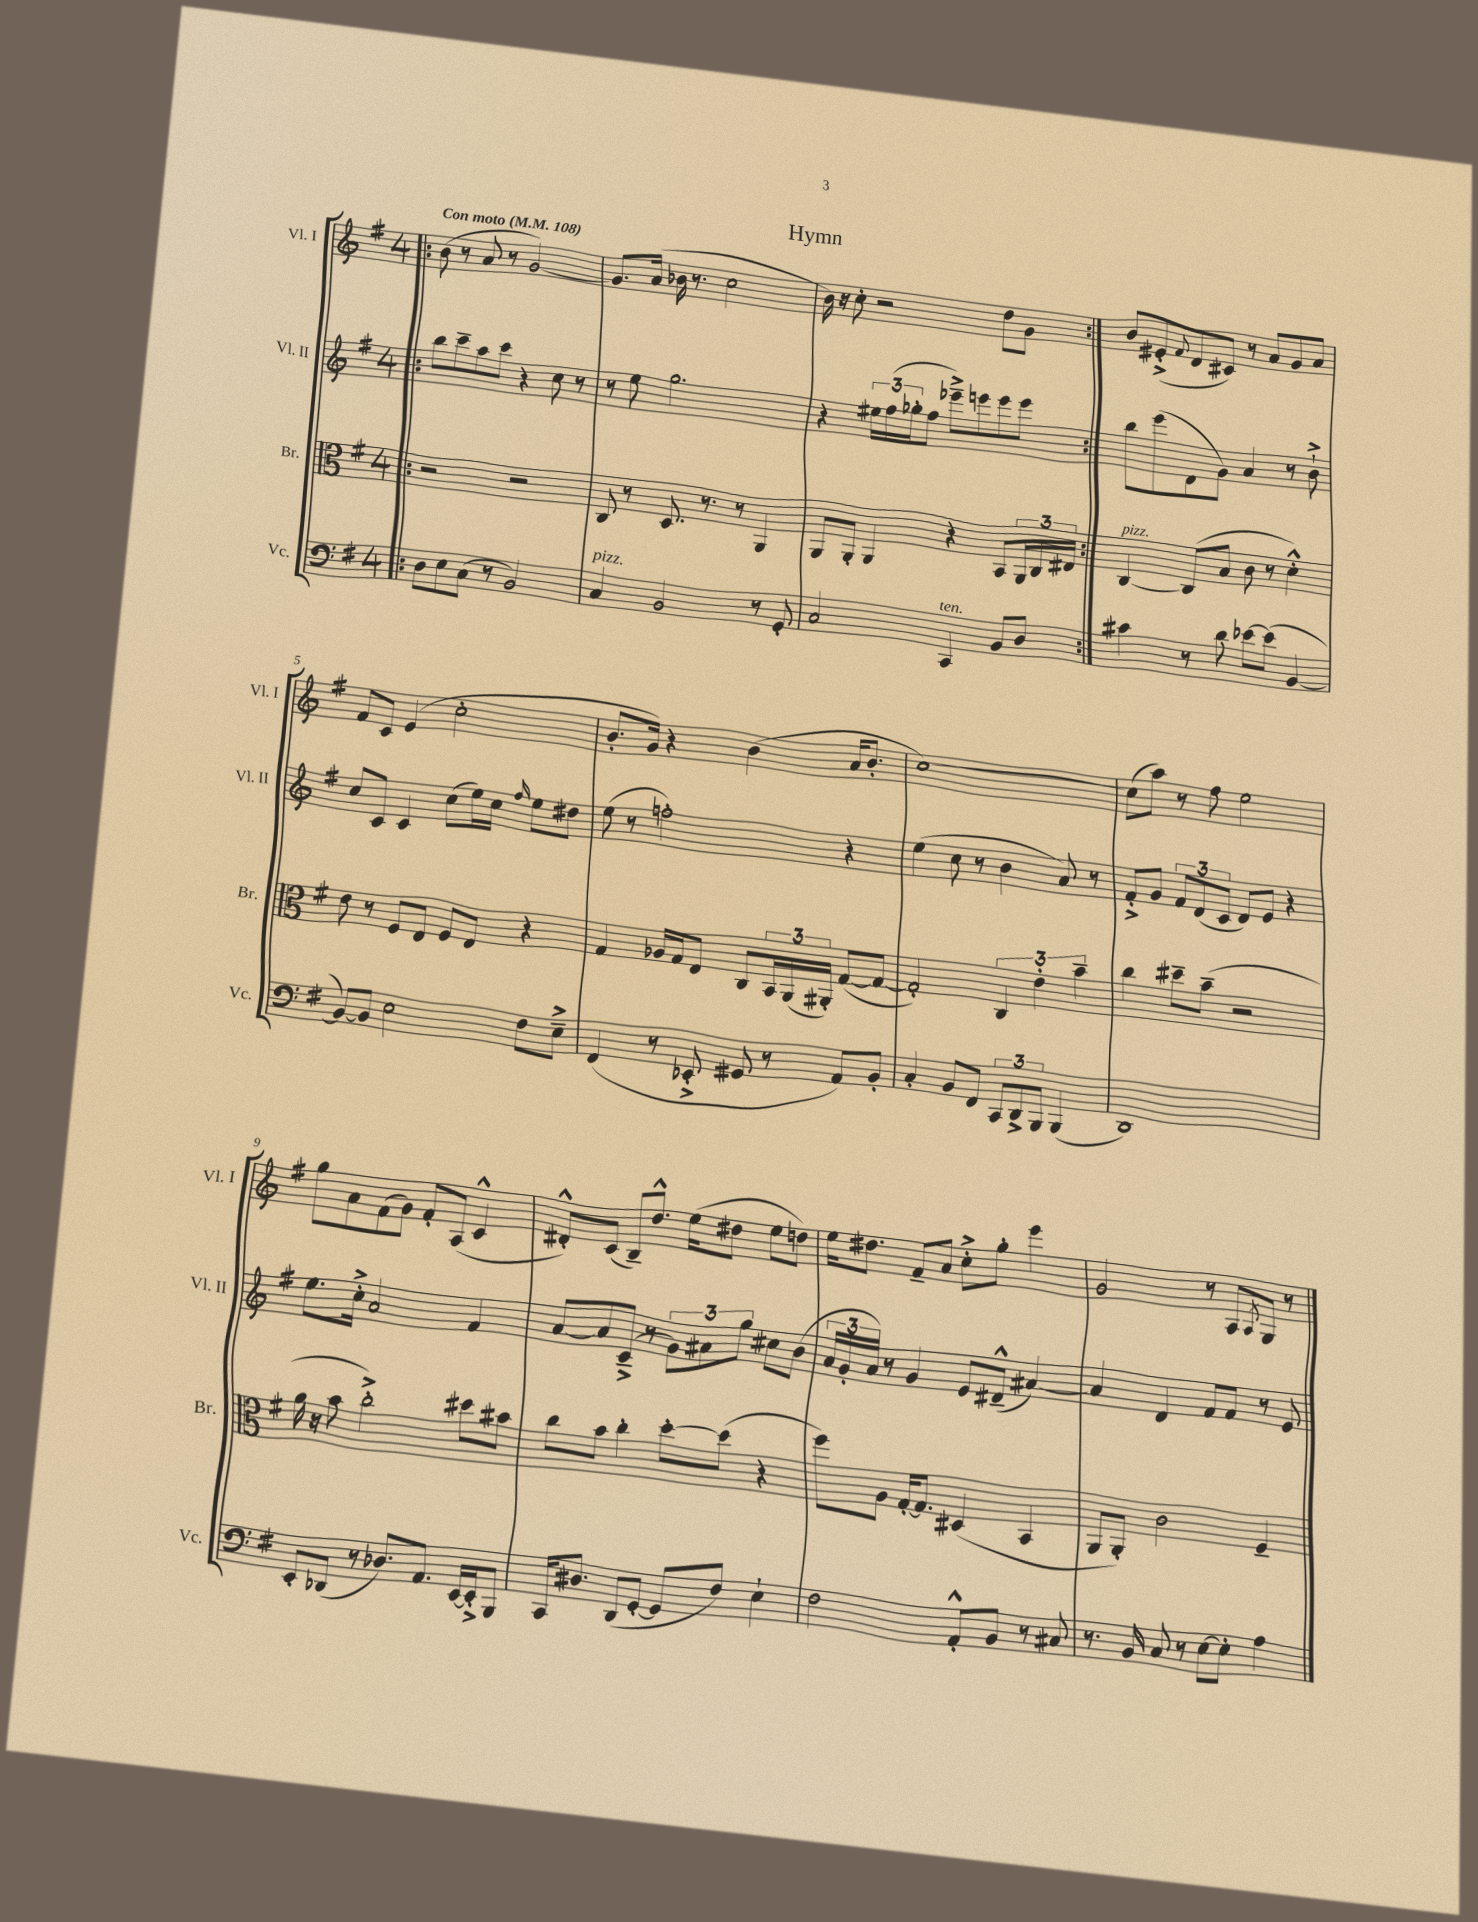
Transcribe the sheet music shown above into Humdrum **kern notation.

**kern	**kern	**kern	**kern
*staff4	*staff3	*staff2	*staff1
*clefF4	*clefC3	*clefG2	*clefG2
*k[f#]	*k[f#]	*k[f#]	*k[f#]
*M4/4	*M4/4	*M4/4	*M4/4
*MM108	*MM108	*MM108	*MM108
=!|:	=!|:	=!|:	=!|:
8D	2r	8bb	(8b
8E	.	8ccc~	8r
(8C	.	8aa	8a
8r	.	8ccc	8r
2BB)	2r	4r	[2g)
.	.	8cc	.
.	.	8r	.
=	=	=	=
4C	8C	8r	8.g]
.	8r	8ee	.
.	.	.	(16a
2BB	8.D	2.gg	16b-
.	.	.	8.r
.	8.r	.	.
.	.	.	2cc
.	8r	.	.
8r	4AA	.	.
8GG'	.	.	.
=	=	=	=
2C	8AA	4r	16b)
.	.	.	16r
.	8AA'	.	8cc'
.	4AA	24ee#	2r
.	.	(24ff#	.
.	.	24gg-'	.
.	.	8ff#	.
4CC	4r	8eee-~^)	.
.	.	8eee	.
8BB	8BB	8eee	8dd
8D	24AA	8eee	8g
.	24C	.	.
.	24E#	.	.
=:|!	=:|!	=:|!	=:|!
4c#	[4C	8bb	8b
.	.	(8eee	(8e#'^
.	.	.	8qqf#
8r	(8C]	8d	8d
8d	8B	8g)	8c#)
[8e-	8c	4a	8r
(8e-]	8r	.	8a
[4BB	4d'^^)	8r	8g
.	.	8b`^	8a
=	=	=	=
8BB_)	8e	8cc	8f#
8BB]	8r	8c	8c
2E	8F#	4c	(4e
.	8E	.	.
.	8F#	(8cc	2cc'
.	8E	16ee)	.
.	.	16cc	.
.	.	16qqff#	.
8F#	4r	8ee	.
8E~^	.	8dd#	.
=	=	=	=
(4FF#	4G	(8ee	8.b'
.	.	8r	.
.	.	.	16g)
8r	16A-	2ff')	4r
.	16G	.	.
8EE-'^	8E	.	.
8GG#	8C	.	(4b
8r	24BB	.	.
.	(24AA	.	.
.	24AA#')	.	.
8AA)	([8G	4r	16a
.	.	.	8.b'
8BB'	8G_	.	.
=	=	=	=
4C'	2G'])	(4ee	[1cc)
8BB	.	8cc	.
8FF#	.	8r	.
12CC	6C	4b	.
12DD^	.	.	.
12BBB	6e'	.	.
(4BBB	.	8a)	.
.	6b~	.	.
.	.	8r	.
=	=	=	=
1DD)	4cc	8f#'^	(8cc]
.	.	8g	8aa)
.	8dd#~	12f#	8r
.	.	(12d	.
.	(8b~	.	8ff#
.	.	12c	.
.	2r	8d)	2ee
.	.	8e	.
.	.	4r	.
=	=	=	=
8EE'	16a	8.ee	8gg
.	16r	.	.
(8DD-	8b	.	8a
.	.	16cc'^	.
8r	2cc'^)	2a	(8f#
8.D-)	.	.	8g)
.	.	.	8f#'
8.AA	.	.	.
.	.	.	(8A
[16EE	8dd#	4f#	4c^^
16EE'^]	.	.	.
8BBB	8b#	.	.
=	=	=	=
16CC	8cc	[8a	8d#'^^)
8.D#	.	.	.
.	8b	8a]	(8c
(8DD	4cc'	(8c~^	8B~)
[8GG'	.	8r	8.dd^^
8GG]	[8dd'	12g)	.
.	.	.	(16ee
.	.	12a#	.
8F#)	(8dd]	.	8dd#
.	.	12gg	.
4E`	4r	8cc#	8ee
.	.	(8b	8dd)
=	=	=	=
2F#	8ff#)	24a	16ee
.	.	24g'	.
.	.	.	8.dd#
.	.	24a)	.
.	8A	8r	.
.	[16G'	4g	8f#~
.	8.G]	.	.
.	.	.	8a
8AA'^^	(4D#	8e	8cc'^
8BB	.	(8d#~^^	8gg'
8r	4BB	[4a#)	4eee
8C#	.	.	.
=	=	=	=
8.r	8AA	4a#]	2g
.	8AA')	.	.
16BB	.	.	.
8C	2c	4d	.
8r	.	.	.
[8E	.	8f#	8r
8E']	.	8f#	8A
.	.	.	8qA
4A	4F#~	8r	8G
.	.	8e	8r
==	==	==	==
*-	*-	*-	*-
